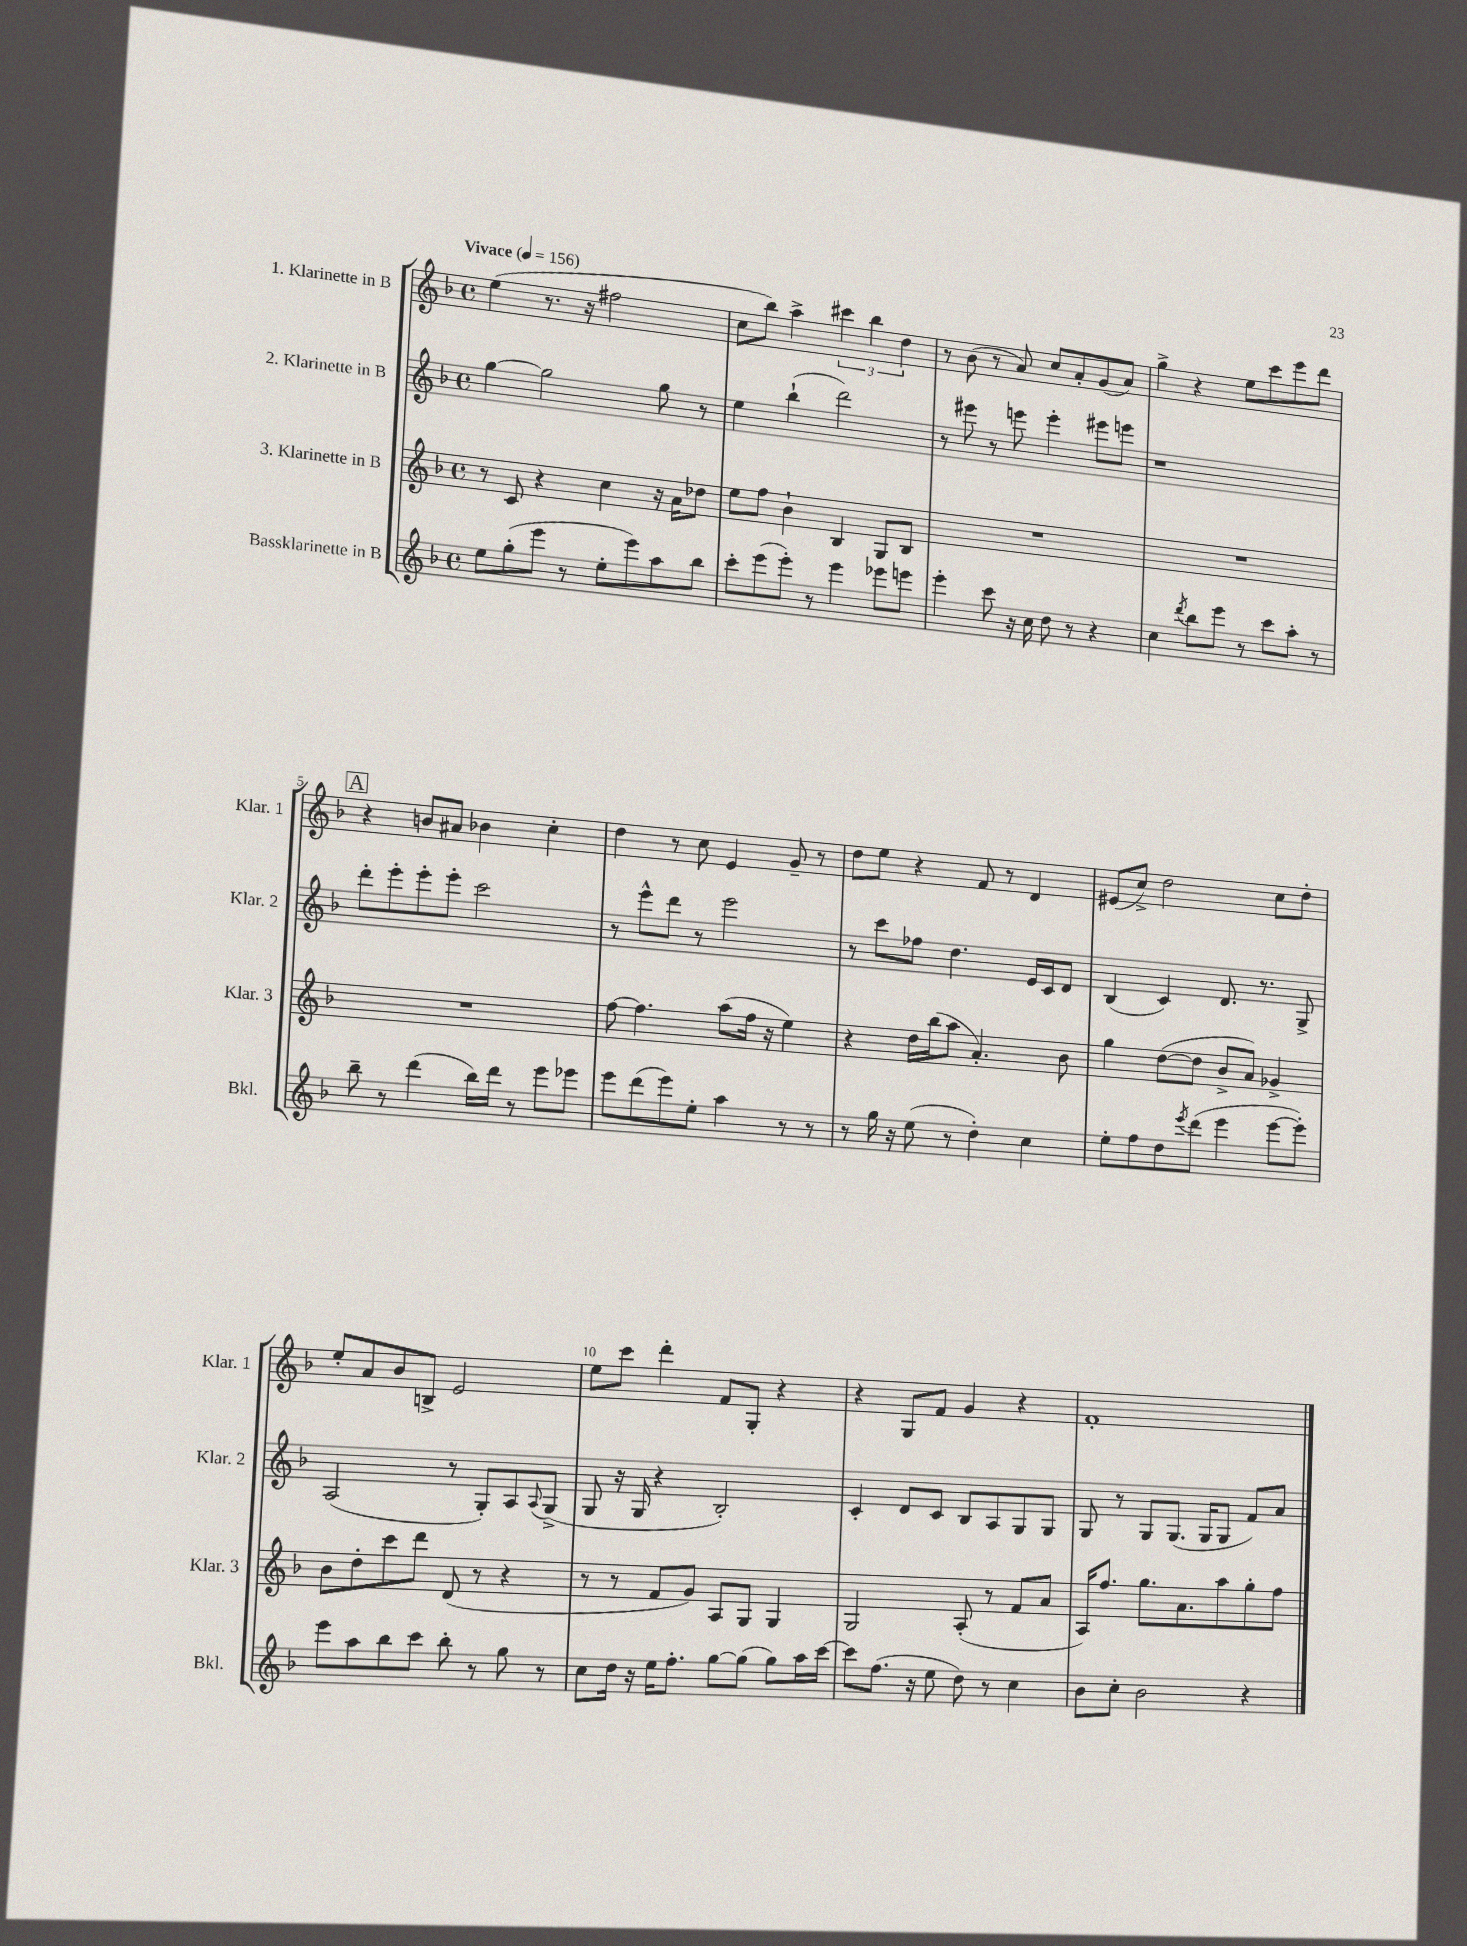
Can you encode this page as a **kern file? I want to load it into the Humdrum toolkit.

**kern	**kern	**kern	**kern
*staff4	*staff3	*staff2	*staff1
*clefG2	*clefG2	*clefG2	*clefG2
*k[b-]	*k[b-]	*k[b-]	*k[b-]
*M4/4	*M4/4	*M4/4	*M4/4
*met(c)	*met(c)	*met(c)	*met(c)
*MM156	*MM156	*MM156	*MM156
8ee\L	8r	[4gg\	(4ee\
(8gg'\	8c/	.	.
8eee\J	4r	2gg\]	8.r
8r	.	.	.
.	.	.	16r
8ee'\L	4cc\	.	2ff#\
8eee\)	.	.	.
8aa\	16r	8gg\	.
.	16a\LK	.	.
8bb-\J	8dd-\J	8r	.
=	=	=	=
8ccc'\L	8ee\L	4ee\	8cc\L
(8eee\	8ff\J	.	8bb-\J)
8eee'\J)	4b-`\	(4bb-`\	4aa^\
8r	.	.	.
4eee\	4B-/	2ddd\)	6ccc#\
.	.	.	6bb-\
8eee-\L	8G/L	.	.
.	.	.	6dd\
8eee\J	8B-/J	.	.
=	=	=	=
4eee'\	1r	8r	8r
.	.	8eee#\	(8b-\
8ccc\	.	8r	8r
16r	.	8eee\	8a/)
16cc\	.	.	.
8dd\	.	4eee'\	8cc/L
8r	.	.	8a'/
4r	.	8eee#\L	(8g/
.	.	8eee\J	8a/J)
=	=	=	=
4cc\	1r	1r	4gg^\
8qddd/	.	.	.
8bb-\L	.	.	4r
8eee\J	.	.	.
8r	.	.	8ee\L
8ccc\L	.	.	8ccc\
8aa'\J	.	.	8eee\
8r	.	.	8ddd\J
=	=	=	=
8bb-~\	1r	8ddd'\L	4r
8r	.	8eee'\	.
(4ddd\	.	8eee'\	8b/L
.	.	8eee'\J	8a#/J
16bb-\LL)	.	2ccc\	4b-\
16ddd\JJ	.	.	.
8r	.	.	.
8eee\L	.	.	4cc'\
8eee-\J	.	.	.
=	=	=	=
8eee\L	[8ff\	8r	4dd\
(8ddd\	4.ff\]	8eee^^\L	.
8eee\)	.	8ddd\J	8r
8ee'\J	.	8r	8cc\
4aa\	(8aa\L	2eee\	4e/
.	16ff\Jk	.	.
.	16r	.	.
8r	4ee\)	.	8g~/
8r	.	.	8r
=	=	=	=
8r	4r	8r	8dd\L
16gg\	.	8ccc\L	8ee\J
16r	.	.	.
(8ee\	16dd\LL	8ff-\J	4r
.	(16bb-\J	.	.
8r	8aa\J	4.dd\	.
4dd'\)	4.a'/)	.	8f/
.	.	.	8r
4cc\	.	16e/LL	4d/
.	.	16c/J	.
.	8b-\	8d/J	.
=	=	=	=
8ee'\L	4gg\	(4B-/	(8e#/L
8ff\	.	.	8cc^/J)
8dd\	([8dd\L	4c/)	2dd\
8qeee/	.	.	.
(8ddd\J	8dd\]J	.	.
4eee\	8b-^/L	8.d/	.
.	8a/J)	.	.
.	.	8.r	.
[8eee\L	4g-^/	.	8cc\L
8eee'\]J)	.	8G^/	8dd'\J
=	=	=	=
8eee\L	8b-\L	(2A/	8ee'/L
8aa\	8dd'\	.	8a/
8bb-\	8ccc\	.	8b-/
8ccc\J	8ddd\J	.	8B^/J
8bb-'\	(8d/	8r	2e/
8r	8r	8G'/L)	.
8gg\	4r	8A/	.
.	.	8qqA/	.
8r	.	(8G^/J	.
=	=	=	=
8cc\L	8r	8G/	8ee\L
16dd\Jk	8r	16r	8ccc\J
16r	.	16G/	.
16ee\LK	8f/L	4r	4ddd'\
8.ff'\J	.	.	.
.	8g/J)	.	.
[8gg\L	8A/L	2B-'/)	8f/L
(8gg\]J	8G/J	.	8G'/J
8gg\L)	4G/	.	4r
16aa\L	.	.	.
[16ccc\JJ	.	.	.
=	=	=	=
8ccc\]L	2G/	4c'/	4r
(8.ff\J	.	.	.
.	.	8d/L	8G/L
16r	.	.	.
8ee\	.	8c/J	8f/J
8dd\)	(8A'/	8B-/L	4g/
8r	8r	8A/	.
4cc\	8f/L	8G/	4r
.	8a/J	8G/J	.
=	=	=	=
8b-\L	16A/LK)	8G/	1f'
.	8.ff/J	.	.
8cc'\J	.	8r	.
2b-\	8.gg\L	8G/L	.
.	.	(8.G/J	.
.	8.a\	.	.
.	.	16G/LK	.
.	8aa\	8G/J	.
4r	8gg'\	8f/L)	.
.	8ff\J	8a/J	.
==	==	==	==
*-	*-	*-	*-
